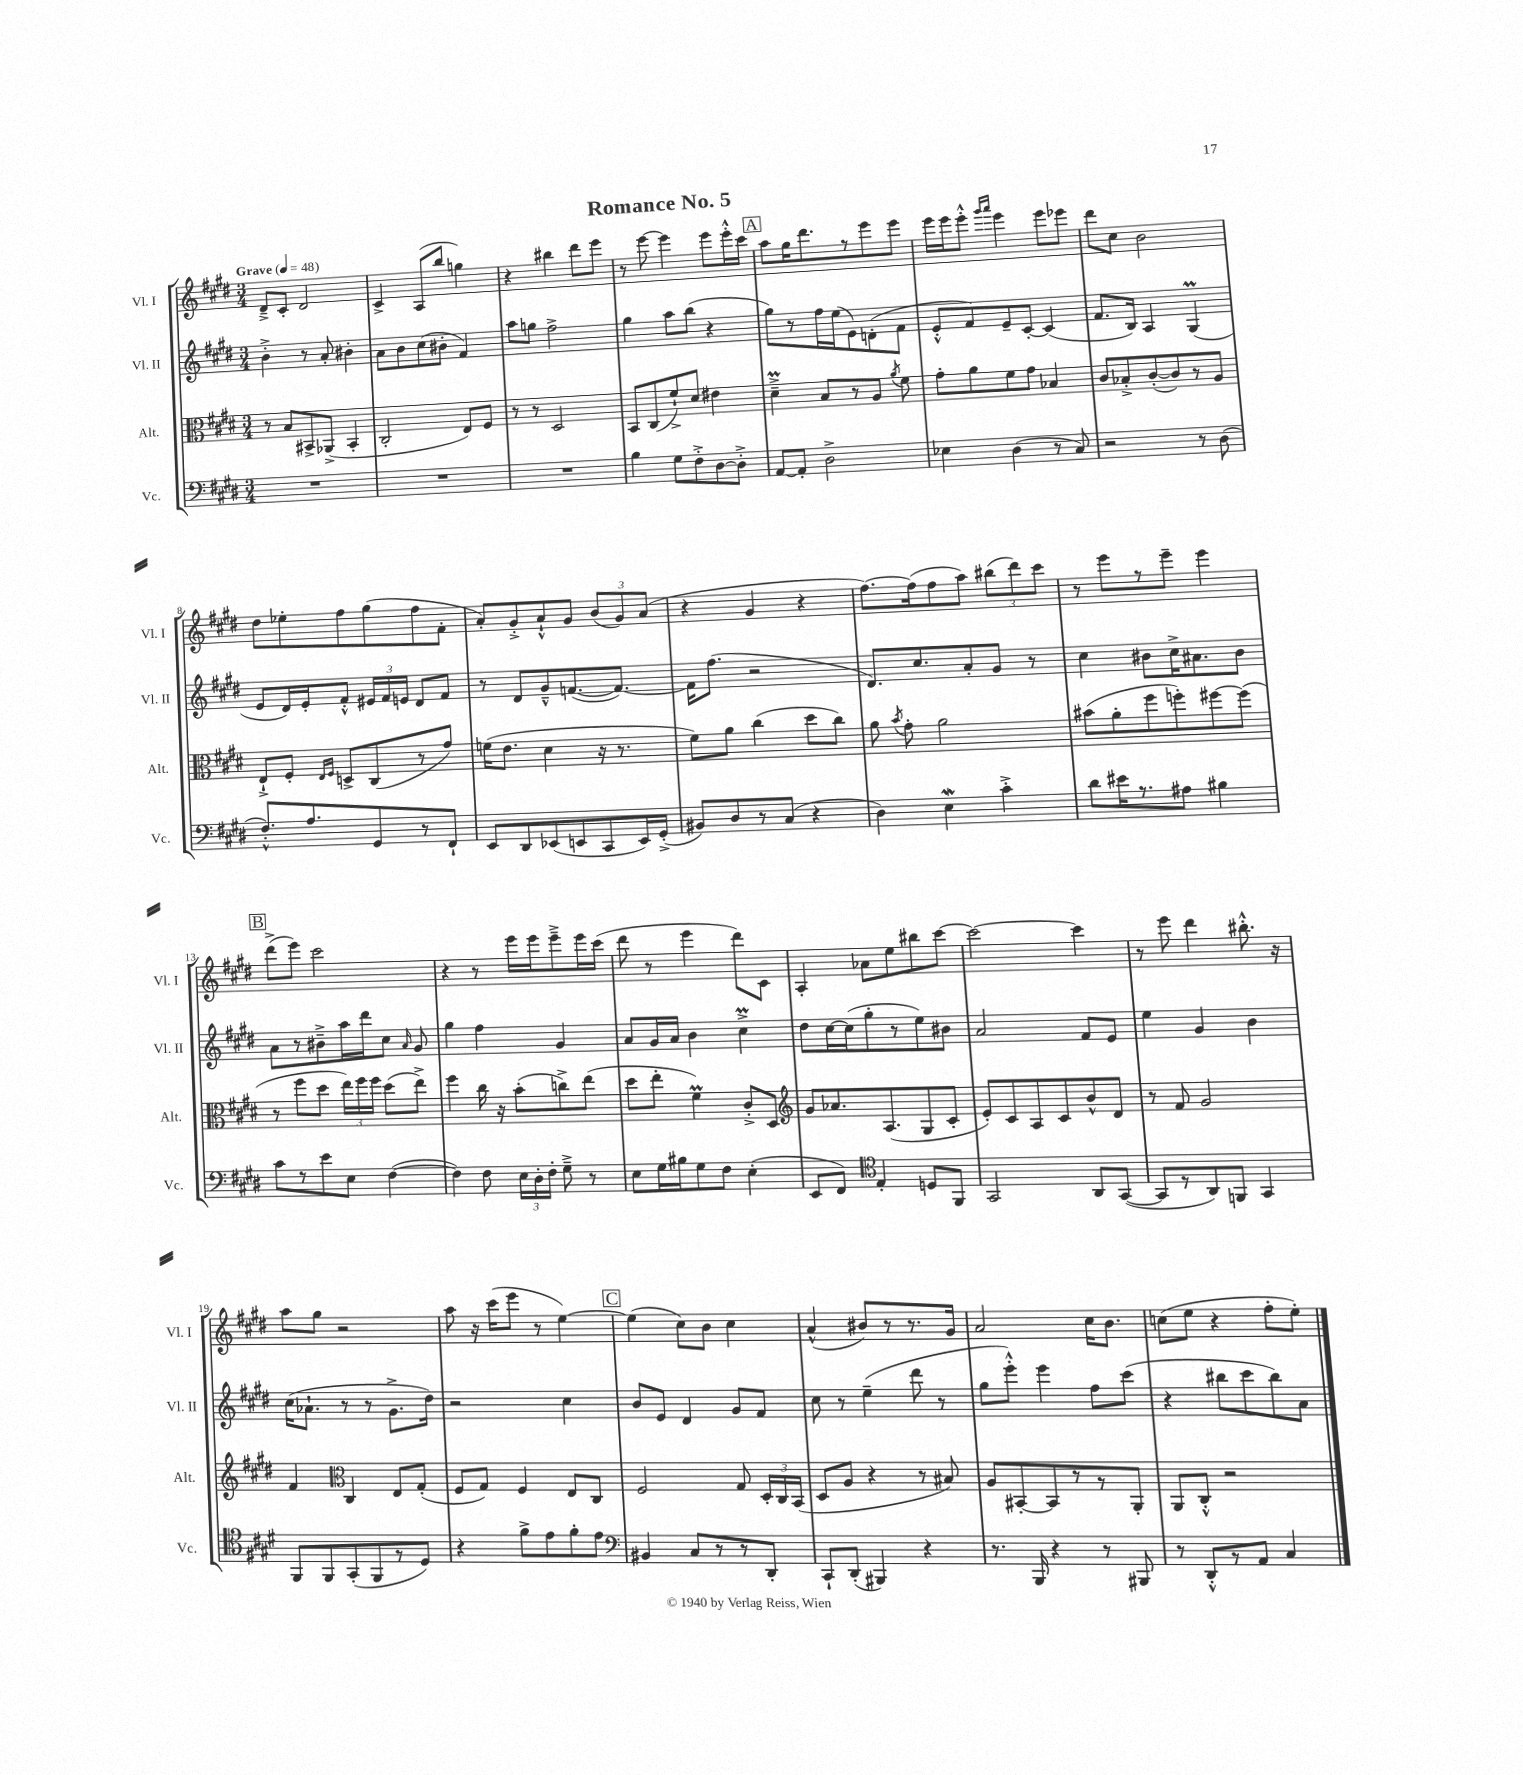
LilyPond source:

\header { title = "Romance No. 5" }
<<
\new StaffGroup <<
\new Staff = "s0" \with { instrumentName = "Vl. I" shortInstrumentName = "Vl. I" } {
    \clef treble \key e \major \numericTimeSignature \time 3/4 \tempo "Grave" 4 = 48
    \autoBeamOff dis'8[---> cis'8]-. dis'2 |
    cis'4-> a8[( b''8] g''4) |
    r4 bis''4 dis'''8[ e'''8] |
    r8 e'''8~ e'''4 e'''8[ e'''16-.-^ cis'''16] |
    \mark \markup { \box "A" } a''8[ gis''16 dis'''8. r8 e'''8 e'''8] |
    e'''16[ e'''16 e'''8]-.-^ \grace { gis'''16[ a'''16] } e'''4 e'''8[ ees'''8] |
    dis'''8[ cis''8] b'2 |
    dis''8[ ees''8-. fis''8 gis''8( fis''8 fis'8]-. |
    a'8[-.) gis'8-.-> a'8-!-^ gis'8] \tuplet 3/2 { b'8[( gis'8) a'8]( } |
    r4 gis'4 r4 |
    fis''8.[~) fis''16( fis''8 a''8]) \tuplet 3/2 { bis''8[( dis'''8) cis'''8] } |
    r8 e'''8[ r8 e'''8]-- e'''4 |
    \mark \markup { \box "B" } dis'''8[->( e'''8]) cis'''2 |
    r4 r8 e'''16[ e'''16 e'''8---> e'''16 cis'''16]( |
    dis'''8 r8 e'''4 dis'''8[) cis'8] |
    a4-. aes'8[ e''8 bis''8 cis'''8]~ |
    cis'''2~ cis'''4 |
    r8 e'''8 dis'''4 bis''8.-.-^ r16 |
    a''8[ gis''8] r2 |
    a''8 r16 cis'''16[( e'''8] r8 e''4~) |
    \mark \markup { \box "C" } e''4( cis''8[) b'8] cis''4 |
    a'4-^( bis'8[) r8 r8. gis'16] |
    a'2 cis''16[ b'8.] |
    c''8[( e''8] r4 fis''8[-. e''8]-.) \bar "|." |
}
\new Staff = "s1" \with { instrumentName = "Vl. II" shortInstrumentName = "Vl. II" } {
    \clef treble \key e \major \numericTimeSignature \time 3/4
    \autoBeamOff b'4-.-> r8 a'8-. bis'4-. |
    a'8[ b'8 cis''8( bis'8]-. fis'4) |
    a''8[ g''8] fis''2-> |
    gis''4 a''8[ b''8]( r4 |
    \mark \markup { \box "A" } gis''8[) r8 fis''16 e''16( e'8) d'8-.( fis'8] |
    e'8[-.-^ fis'8) e'8-- cis'8]~-. cis'4( |
    fis'8.[ b16]) a4 gis4\prall( |
    e'8[ dis'16) e'16-. fis'8]-.-^ \tuplet 3/2 { eis'16[ fis'16 e'16] } dis'8[ fis'8] |
    r8 dis'8[ gis'8---^ f'8.~( f'8.]~) |
    f'16[ fis''8.]( r2 |
    dis'8.[) cis''8. a'8-. gis'8] r8 |
    cis''4 bis'8[ cis''16-> ais'8. bis'8] |
    \mark \markup { \box "B" } a'8[ r8 bis'8---> a''16 dis'''16 cis''8] \grace { a'16 } gis'8 |
    gis''4 fis''4 gis'4 |
    a'8[ gis'16 a'16] b'4 cis''4->\prall |
    dis''8[ cis''16~ cis''16( gis''8-. r8 e''8) bis'8] |
    a'2 fis'8[ e'8] |
    e''4 gis'4 b'4 |
    cis''16[( aes'8.]-! r8 r8 gis'8.[-> dis''16]) |
    r2 cis''4 |
    \mark \markup { \box "C" } b'8[ e'8] dis'4 gis'8[ fis'8] |
    cis''8 r8 e''4--( dis'''8 r8 |
    gis''8[ e'''8]-.-^) e'''4 fis''8[ cis'''8]( |
    r4 bis''8[ cis'''8 bis''8) a'8] \bar "|." |
}
\new Staff = "s2" \with { instrumentName = "Alt." shortInstrumentName = "Alt." } {
    \clef alto \key e \major \numericTimeSignature \time 3/4
    \autoBeamOff r8 b8[ bis,8-> aes,8]->( bis,4-. |
    cis2-. e8[) fis8] |
    r8 r8 dis2 |
    b,8[ cis8( fis'8-!->) dis'8] eis'4 |
    \mark \markup { \box "A" } dis'4--->\prall b8[ r8 a8] \acciaccatura { a'8 } fis'8 |
    gis'8[-. a'8 fis'8 gis'8] bes4 |
    cis'8[ bes8-.-> cis'8~-.( cis'8) r8 a8] |
    e8[-!-> fis8]-. \grace { e16[ fis16] } d8[-> cis8( r8 gis'8]) |
    f'16[( e'8.] dis'4 r16 r8. |
    fis'8[) a'8] cis''4( dis''8[ cis''8]) |
    a'8 \acciaccatura { b'8 } gis'8-. a'2 |
    bis'8[( a'8-. fis''8 f''8-.) fis''8~ fis''8]( |
    \mark \markup { \box "B" } r8 fis''8[ dis''8] \tuplet 3/2 { e''16[) fis''16 fis''16] } dis''8[( e''8]->) |
    fis''4 cis''16 r16 b'8[-.( c''8->) e''8]( |
    dis''8[ e''8]-. fis'4\prall) cis'8[-.-> dis8] |
    \clef treble gis'8[ aes'8. a8.( gis8 cis'8]-. |
    e'8[-.) cis'8 a8 cis'8 b'8-^ dis'8] |
    r8 fis'8 gis'2 |
    fis'4 \clef alto cis4 e8[ gis8]-.( |
    fis8[ gis8]) fis4 e8[ cis8] |
    \mark \markup { \box "C" } fis2 gis8 \tuplet 3/2 { dis16[-. cis16 b,16]( } |
    dis8[ a8] r4 r8 bis8) |
    a8[ bis,8~-. bis,8 r8 r8 a,8]-. |
    a,8[ cis8]-.-^ r2 \bar "|." |
}
\new Staff = "s3" \with { instrumentName = "Vc." shortInstrumentName = "Vc." } {
    \clef bass \key e \major \numericTimeSignature \time 3/4
    \autoBeamOff R2. |
    R2. |
    R2. |
    b4 gis8[ fis8-.-> dis8~ dis8]-.-> |
    \mark \markup { \box "A" } a,8[~ a,8]-. dis2-> |
    ees4 dis4( r8 cis8) |
    r2 r8 dis8( |
    fis8.[-.-^) a8. gis,8 r8 fis,8]-! |
    e,8[ dis,8 ees,8( e,8 cis,8 e,16) gis,16]-.->( |
    bis,8[) dis8 r8 cis8]( r4 |
    dis4) e4\mordent cis'4-.-> |
    dis'8[ eis'16 r8. ais8] bis4 |
    \mark \markup { \box "B" } cis'8[ r8 e'8 e8] fis4~( |
    fis4) fis8 \tuplet 3/2 { e16[ dis16-. fis16]-. } gis8---> r8 |
    e8[ gis16 bis16 gis8 fis8] e4-.( |
    e,8[ fis,8]) \clef tenor e4-. d8[ fis,8] |
    gis,2 a,8[ gis,8]~( |
    gis,8[ r8 a,8) f,8] gis,4 |
    fis,8[ fis,8 gis,8-.( fis,8 r8 dis8]) |
    r4 fis'8[-> e'8 fis'8-. e'8] |
    \mark \markup { \box "C" } \clef bass bis,4 cis8[ r8 r8 dis,8]-. |
    cis,8[-! dis,8]-.( bis,,4) r4 |
    r8. b,,16 r4 r8 bis,,8 |
    r8 dis,8[-.-^ r8 a,8] cis4 \bar "|." |
}
>>
>>
